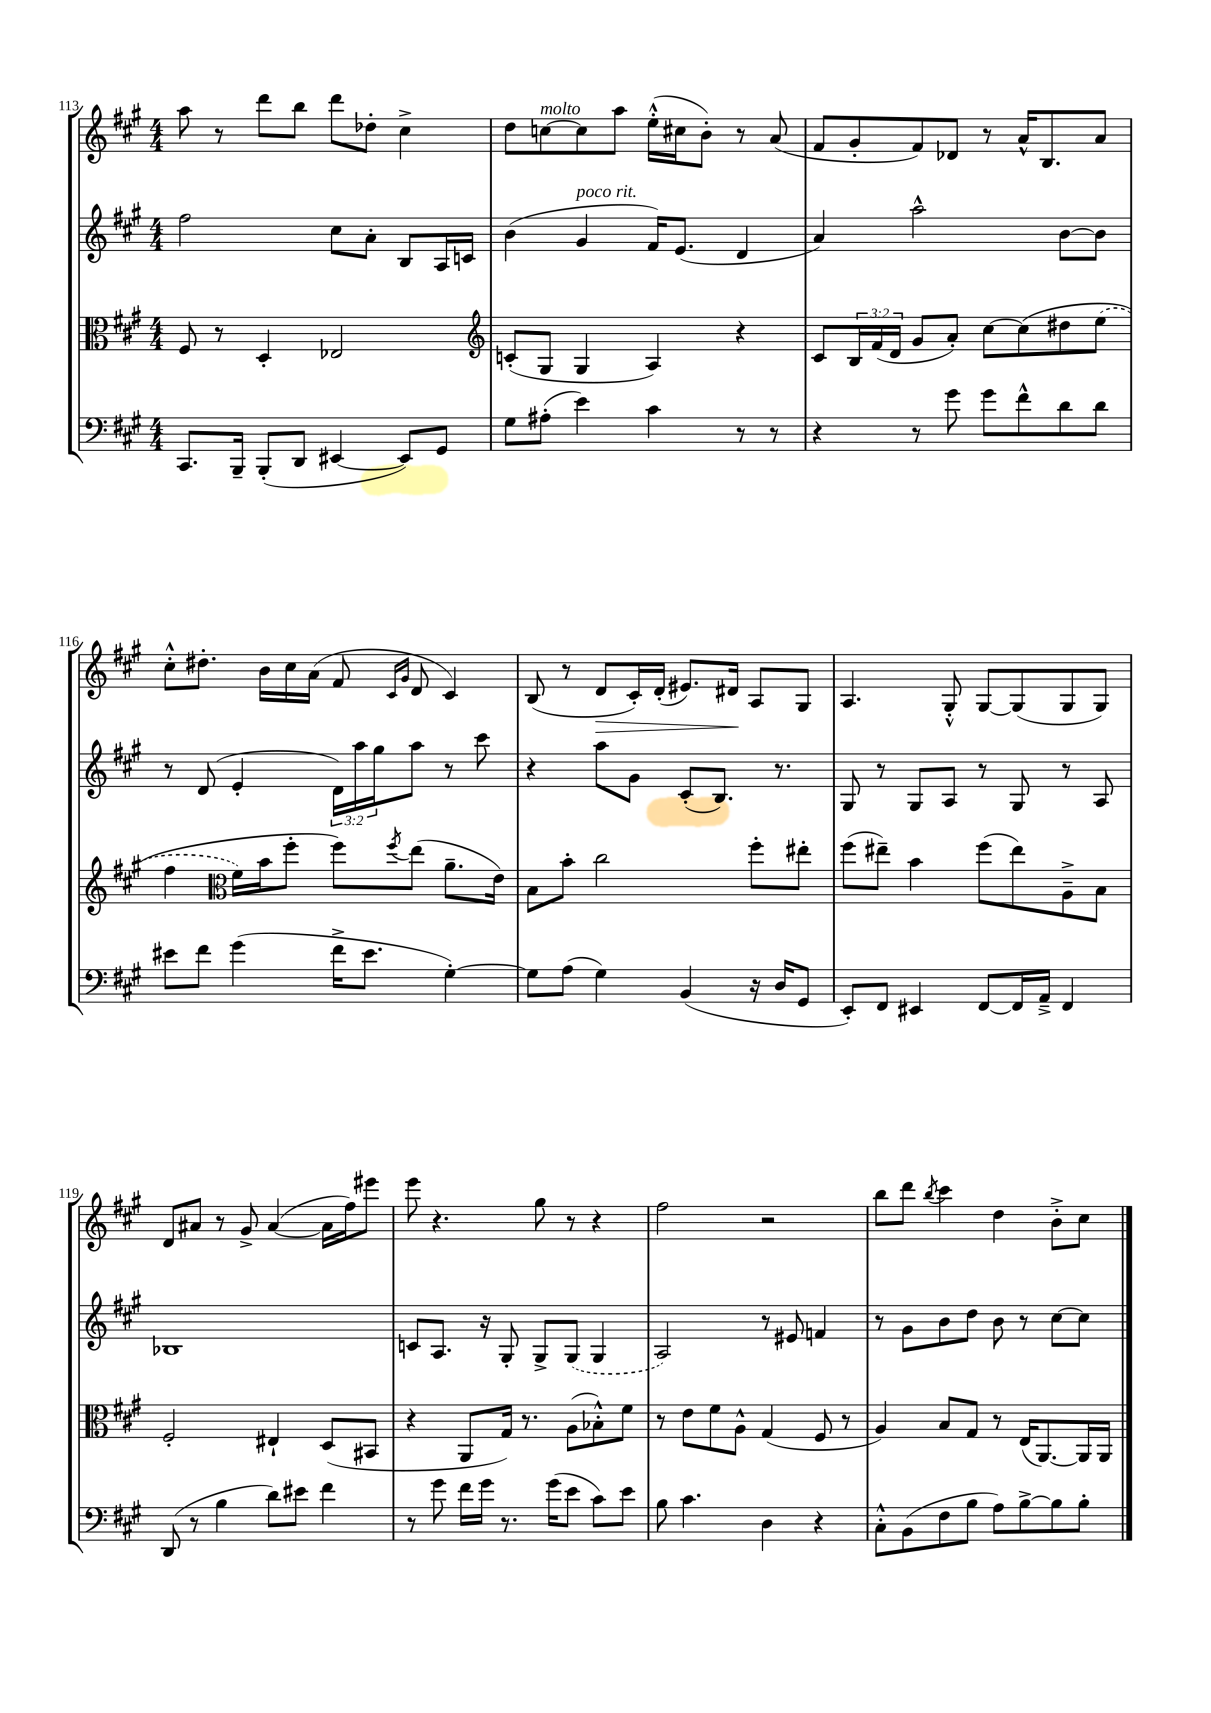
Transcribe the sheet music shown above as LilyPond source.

<<
\new StaffGroup <<
\new Staff = "s0" {
    \clef treble \key a \major \numericTimeSignature \time 4/4
    a''8 r8 d'''8 b''8 d'''8 des''8-. cis''4-> |
    d''8 c''8~^\markup { \italic "molto" } c''8 a''8 e''16-.-^( cis''16 b'8-.) r8 a'8( |
    fis'8 gis'8-. fis'8) des'8 r8 a'16-^ b8. a'8 |
    cis''8-.-^ dis''8.-. b'16 cis''16 a'16( fis'8 \grace { cis'16 gis'16 } d'8 cis'4) |
    b8( r8 d'8\> cis'16-.) d'16-.( eis'8.) dis'16\! a8 gis8 |
    a4. gis8-.-^ gis8~ gis8( gis8 gis8) |
    d'8 ais'8 r8 gis'8-> ais'4~( ais'16 fis''16) eis'''8 |
    e'''8 r4. gis''8 r8 r4 |
    fis''2 r2 |
    b''8 d'''8 \acciaccatura { b''8 } cis'''4 d''4 b'8-.-> cis''8 \bar "|." |
}
\new Staff = "s1" {
    \clef treble \key a \major \numericTimeSignature \time 4/4 \override Staff.TupletNumber.text = #tuplet-number::calc-fraction-text
    fis''2 cis''8 a'8-. b8 a16 c'16 |
    b'4( gis'4^\markup { \italic "poco rit." } fis'16) e'8.( d'4 |
    a'4) a''2-^ b'8~ b'8 |
    r8 d'8( e'4-. \tuplet 3/2 { d'16) a''16 gis''16 } a''8 r8 cis'''8 |
    r4 a''8 gis'8 cis'8-.( b8.) r8. |
    gis8 r8 gis8 a8 r8 gis8 r8 a8 |
    bes1 |
    c'8 a8. r16 gis8-. gis8-> \once \slurDashed gis8( gis4 |
    a2) r8 eis'8 f'4 |
    r8 gis'8 b'8 d''8 b'8 r8 cis''8~ cis''8 \bar "|." |
}
\new Staff = "s2" {
    \clef alto \key a \major \numericTimeSignature \time 4/4 \override Staff.TupletNumber.text = #tuplet-number::calc-fraction-text
    fis8 r8 d4-. ees2 |
    \clef treble c'8-.( gis8 gis4 a4) r4 |
    cis'8 \tuplet 3/2 { b16 fis'16( d'16 } gis'8 a'8-.) cis''8~ cis''8\( dis''8 \once \slurDashed e''8( |
    fis''4 \clef alto fis'16) b'16 fis''8-. fis''8\) \acciaccatura { fis''8 } e''8( a'8.-- e'16) |
    b8 b'8-. cis''2 fis''8-. eis''8-. |
    fis''8( eis''8--) b'4 fis''8( eis''8) a8---> b8 |
    fis2-. eis4-! d8( bis,8 |
    r4 a,8 gis16) r8. a8( bes8-.-^) fis'8 |
    r8 e'8 fis'8 a8-^ gis4( fis8 r8 |
    a4) b8 gis8 r8 e16( a,8.~) a,16 a,16 \bar "|." |
}
\new Staff = "s3" {
    \clef bass \key a \major \numericTimeSignature \time 4/4
    cis,8. b,,16-- b,,8-.( d,8 eis,4~ eis,8) gis,8 |
    gis8 ais8-.( e'4) cis'4 r8 r8 |
    r4 r8 gis'8 gis'8 fis'8-^ d'8 d'8 |
    eis'8 fis'8 gis'4( fis'16-> eis'8. gis4~-.) |
    gis8 a8( gis4) b,4( r16 d16 gis,8 |
    e,8-.) fis,8 eis,4 fis,8~ fis,16 a,16---> fis,4 |
    d,8( r8 b4 d'8) eis'8 fis'4 |
    r8 gis'8 fis'16 gis'16 r8. gis'16( e'8 cis'8) e'8 |
    b8 cis'4. d4 r4 |
    cis8-.-^ b,8( fis8 b8 a8) b8~-> b8 b8-. \bar "|." |
}
>>
>>
\layout { \context { \Score currentBarNumber = #113 } }
